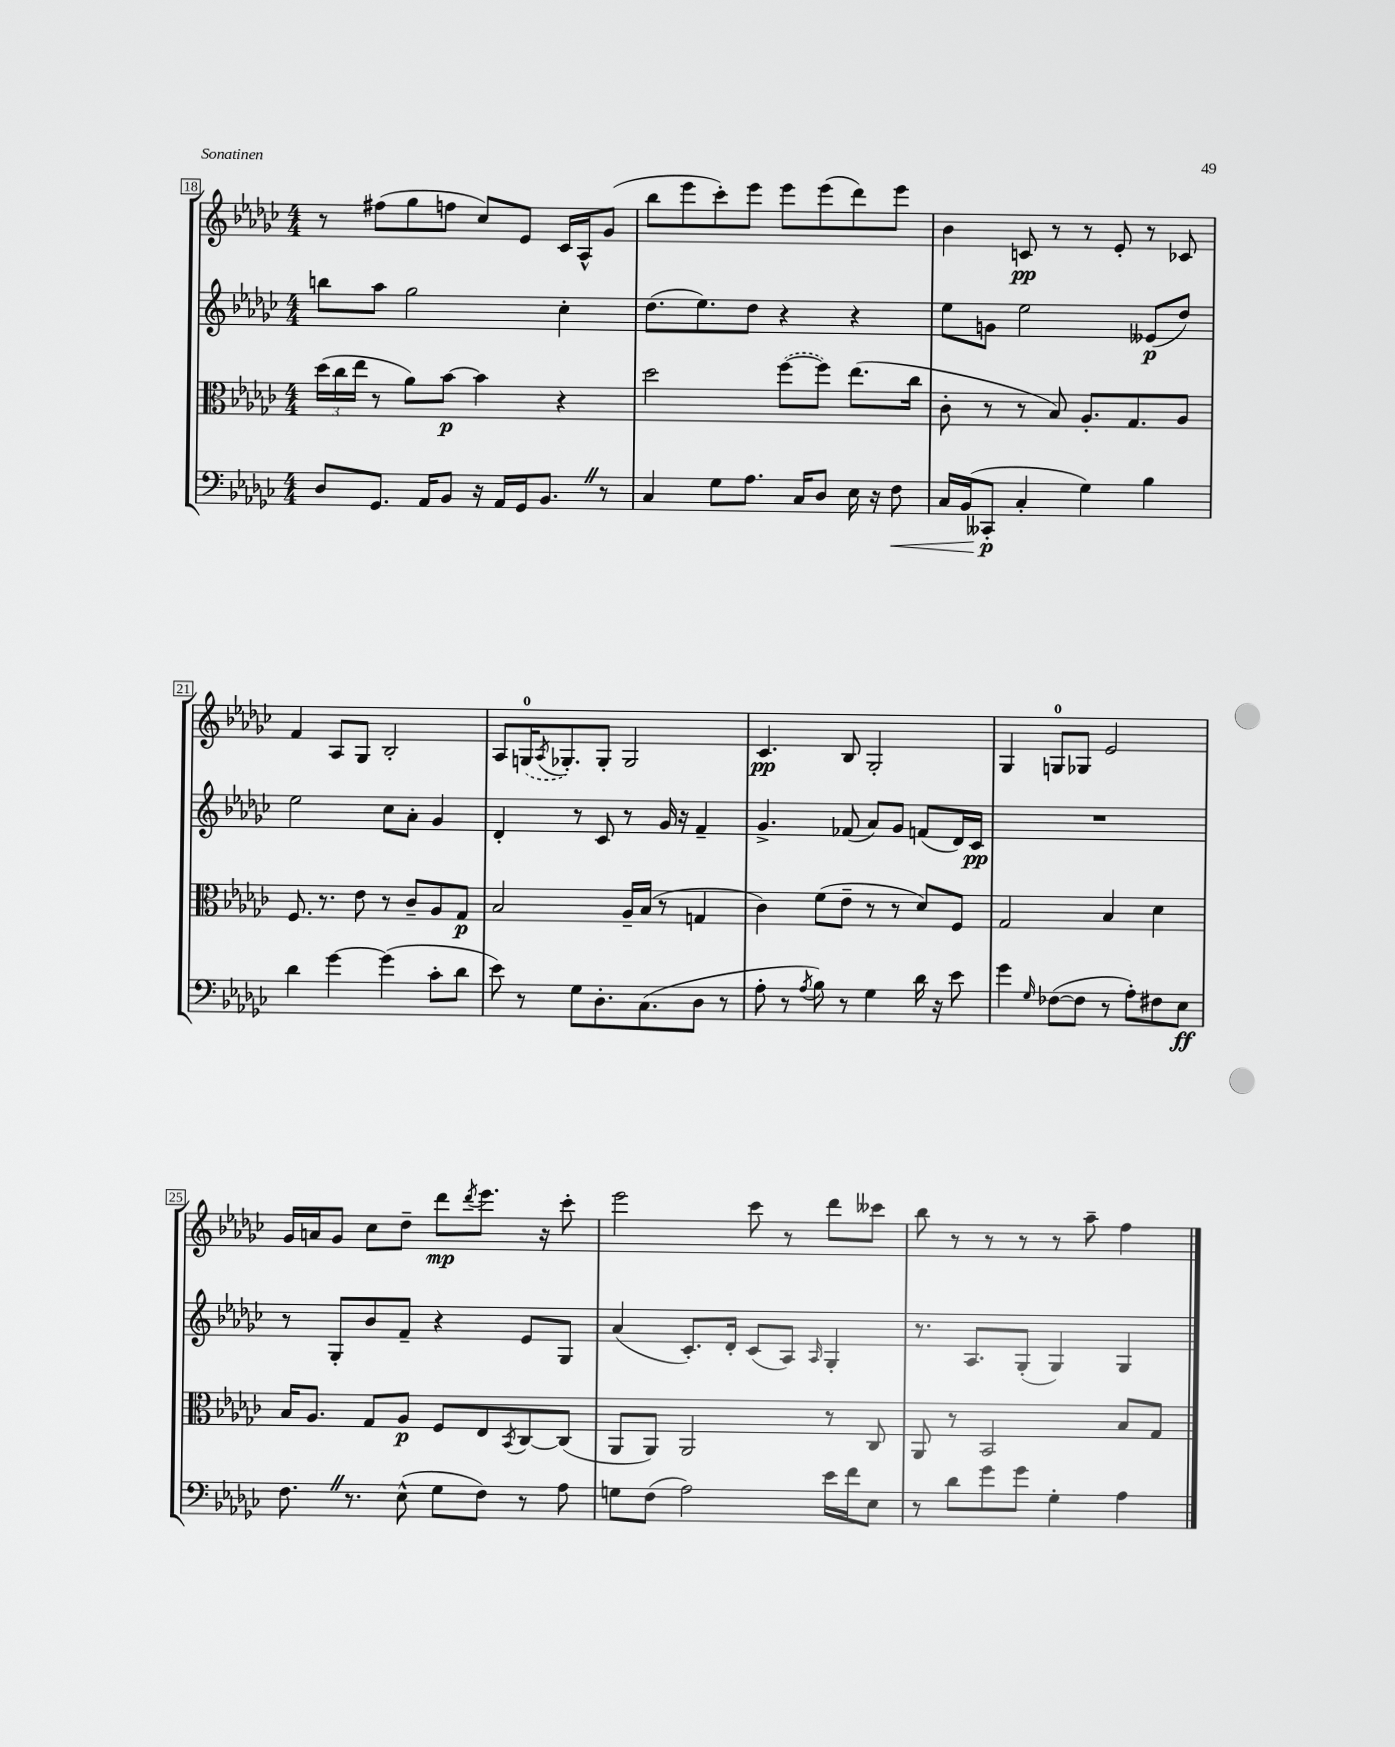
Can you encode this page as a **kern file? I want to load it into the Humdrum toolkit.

**kern	**dynam	**kern	**dynam	**kern	**dynam	**kern	**dynam
*part4	*part4	*part3	*part3	*part2	*part2	*part1	*part1
*staff4	*staff4	*staff3	*staff3	*staff2	*staff2	*staff1	*staff1
*clefF4	*	*clefC3	*	*clefG2	*	*clefG2	*
*k[b-e-a-d-g-c-]	*	*k[b-e-a-d-g-c-]	*	*k[b-e-a-d-g-c-]	*	*k[b-e-a-d-g-c-]	*
*M4/4	*	*M4/4	*	*M4/4	*	*M4/4	*
=18	=18	=18	=18	=18	=18	=18	=18
8D-/L	.	(24dd-\LL	.	8bbn\L	.	8r	.
.	.	24cc-\	.	.	.	.	.
.	.	24ee-\JJ	.	.	.	.	.
8.GG-/J	.	8r	.	8aa-\J	.	(8ff#X\L	.
.	.	8a-\L)	.	2gg-\	.	8gg-\	.
16AA-/KL	.	.	.	.	.	.	.
8BB-/J	.	[8b-\J	p	.	.	8ffn\J	.
16r	.	4b-\]	.	.	.	8cc-/L)	.
16AA-/LL	.	.	.	.	.	.	.
16GG-/J	.	.	.	.	.	8e-/J	.
8.BB-Z/J	.	.	.	.	.	.	.
.	.	4r	.	4cc-'\	.	16c-/LL	.
.	.	.	.	.	.	16A-^^/J	.
8r	.	.	.	.	.	(8g-/J	.
=19	=19	=19	=19	=19	=19	=19	=19
4C-/	.	2dd-\	.	(8.dd-\L	.	8bb-\L	.
.	.	.	.	.	.	8eee-\	.
.	.	.	.	8.ee-\)	.	.	.
8G-\L	.	.	.	.	.	8ccc-'\)	.
8.A-\J	.	.	.	8dd-\J	.	8eee-\J	.
.	.	([8ff\L	.	4r	.	8eee-\L	.
16C-/KL	.	.	.	.	.	.	.
8D-/J	.	8ff\J])	.	.	.	(8eee-\	.
16E-\	.	(8.ee-\L	.	4r	.	8ddd-\)	.
16r	.	.	.	.	.	.	.
!	!LO:HP:b	!	!	!	!	!	!
8F\	<	.	.	.	.	8eee-\J	.
.	.	16cc-\Jk	.	.	.	.	.
=20	=20	=20	=20	=20	=20	=20	=20
16C-/LL	.	8c-'\	.	8ee-\L	.	4b-\	.
(16BB-/J	.	.	.	.	.	.	.
8CC--X'/J	p	8r	.	8gn\J	.	.	.
4C-'/	[	8r	.	2ee-\	.	8cn/	pp
.	.	8B-/)	.	.	.	8r	.
4G-\)	.	8.A-'/L	.	.	.	8r	.
.	.	.	.	.	.	8e-'/	.
.	.	8.G-/	.	.	.	.	.
4B-\	.	.	.	(8e--X/L	p	8r	.
.	.	8A-/J	.	8dd-/J)	.	8c-X/	.
!!LO:LB:g=z
=21	=21	=21	=21	=21	=21	=21	=21
4d-\	.	8.F/	.	2ee-\	.	4f/	.
.	.	8.r	.	.	.	.	.
[4g-\	.	.	.	.	.	8A-/L	.
.	.	8e-\	.	.	.	8G-/J	.
(4g-\]	.	8r	.	8cc-\L	.	2B-'/	.
.	.	8c-~/L	.	8a-'\J	.	.	.
8c-'\L	.	8A-/	.	4g-/	.	.	.
8d-\J	.	8G-/J	p	.	.	.	.
=22	=22	=22	=22	=22	=22	=22	=22
8e-\)	.	2B-/	.	4d-'/	.	8A-/L	.
8r	.	.	.	.	.	(16Gn/K	.
.	.	.	.	.	.	8qA-/	.
.	.	.	.	.	.	8.G-X'/)	.
8G-\L	.	.	.	8r	.	.	.
8.D-'\	.	.	.	8c-/	.	8G-'/J	.
.	.	16A-~/LL	.	8r	.	2G-/	.
(8.C-\	.	(16B-/JJ	.	.	.	.	.
.	.	8r	.	16g-/	.	.	.
.	.	.	.	16r	.	.	.
8D-\J	.	4Gn/	.	4f~/	.	.	.
8r	.	.	.	.	.	.	.
=23	=23	=23	=23	=23	=23	=23	=23
8A-'\	.	4c-\)	.	4.g-^/	.	4.c-/	pp
8r	.	.	.	.	.	.	.
8qA-/	.	.	.	.	.	.	.
8B-\)	.	(8f\L	.	.	.	.	.
8r	.	8e-~\J	.	(8f-X/	.	8B-/	.
4G-\	.	8r	.	8a-/L)	.	2G-'/	.
.	.	8r	.	8g-/J	.	.	.
16d-\	.	8d-/L)	.	(8fn/L	.	.	.
16r	.	.	.	.	.	.	.
8e-\	.	8F/J	.	16d-/L)	.	.	.
.	.	.	.	16c-/JJ	pp	.	.
=24	=24	=24	=24	=24	=24	=24	=24
4g-\	.	2G-/	.	1r	.	4G-/	.
16qqG-/	.	.	.	.	.	.	.
([8F-X\L	.	.	.	.	.	8Gn/L	.
8F-\J]	.	.	.	.	.	8G-X/J	.
8r	.	4B-/	.	.	.	2e-/	.
8A-'\L)	.	.	.	.	.	.	.
8F#X\	.	4d-\	.	.	.	.	.
8E-\J	ff	.	.	.	.	.	.
!!LO:LB:g=z
=25	=25	=25	=25	=25	=25	=25	=25
8.FZ\	.	16B-/KL	.	8r	.	16g-/LL	.
.	.	8.A-/J	.	.	.	16an/J	.
.	.	.	.	8G-'/L	.	8g-/J	.
8.r	.	.	.	.	.	.	.
.	.	8G-/L	.	8b-/	.	8cc-\L	.
(8E-^^\	.	8A-/J	p	8f~/J	.	8dd-~\J	.
8G-\L	.	8F/L	.	4r	.	8ddd-\L	mp
.	.	.	.	.	.	8qddd-/	.
8F\J)	.	8E-/	.	.	.	8.eee-\J	.
.	.	8qBB-/	.	.	.	.	.
8r	.	[8C-/	.	8e-/L	.	.	.
.	.	.	.	.	.	16r	.
8A-\	.	(8C-/J]	.	8G-/J	.	8ccc-'\	.
=26	=26	=26	=26	=26	=26	=26	=26
8Gn\L	.	8AA-/L	.	(4a-/	.	2eee-\	.
(8F\J	.	8AA-/J)	.	.	.	.	.
2A-\)	.	2AA-/	.	8.c-'/L)	.	.	.
.	.	.	.	16d-'/Jk	.	.	.
.	.	.	.	(8c-/L	.	8ccc-\	.
.	.	.	.	8A-/J)	.	8r	.
.	.	.	.	16qqA-/	.	.	.
16e-\LL	.	8r	.	4G-'/	.	8ddd-\L	.
16f\J	.	.	.	.	.	.	.
8E-\J	.	8C-/	.	.	.	8ccc--X\J	.
=27	=27	=27	=27	=27	=27	=27	=27
8r	.	8AA-/	.	8.r	.	8bb-\	.
8d-\L	.	8r	.	.	.	8r	.
.	.	.	.	8.A-/L	.	.	.
8g-\	.	2BB-/	.	.	.	8r	.
8g-\J	.	.	.	(8G-'/J	.	8r	.
4G-'\	.	.	.	4G-/)	.	8r	.
.	.	.	.	.	.	8aa-~\	.
4A-\	.	8B-/L	.	4G-/	.	4ff\	.
.	.	8G-/J	.	.	.	.	.
==	==	==	==	==	==	==	==
*-	*-	*-	*-	*-	*-	*-	*-
